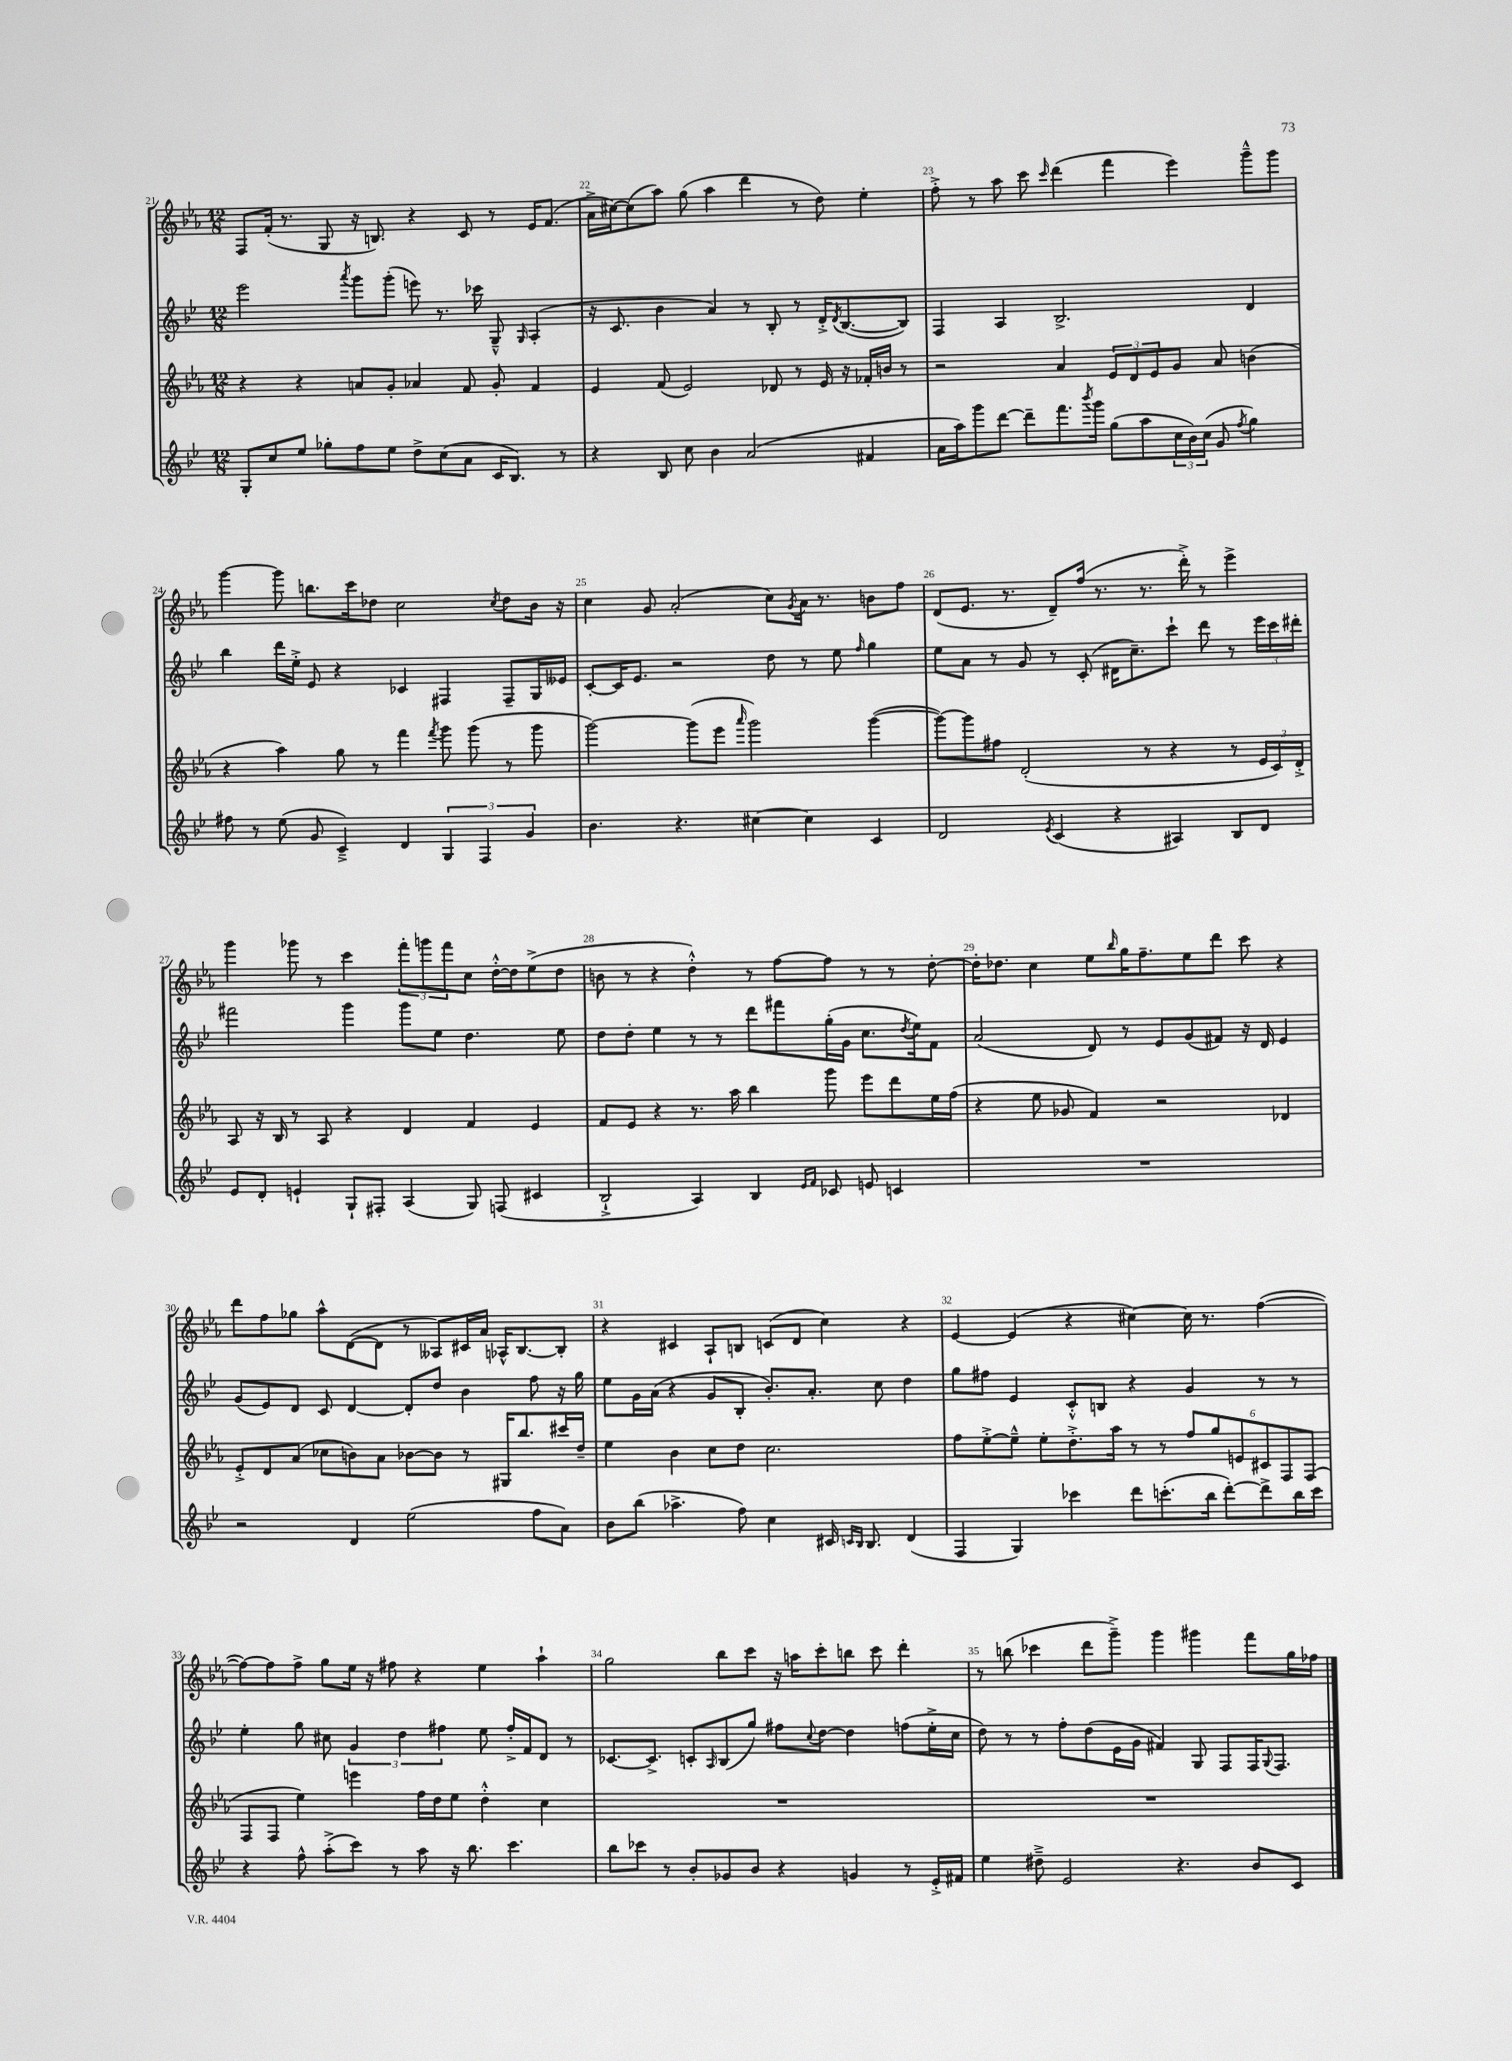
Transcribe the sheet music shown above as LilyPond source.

<<
\new StaffGroup <<
\new Staff = "s0" {
    \clef treble \key ees \major \numericTimeSignature \time 12/8
    f8 f'16-.( r8. g8 r16 b8.) r4 c'8 r8 ees'16 f'8.( |
    aes'16-> cis''16~) cis''8( aes''8) g''8( aes''4 d'''4 r8 d''8) ees''4-. |
    f''8-.-> r8 aes''8 c'''8 \grace { c'''16 } d'''4( f'''4 ees'''4) g'''8---^ g'''8 |
    g'''4~ g'''8 b''8. c'''16 des''8 c''2 \acciaccatura { c''8 } des''8 bes'16 r16 |
    c''4 g'8 aes'2-.( c''8) \acciaccatura { g'8 } aes'16 r8. b'8 f''8 |
    d'8( ees'8. r8. d'8--) f''16( r8. r8. d'''16-.->) r8 ees'''4-> |
    g'''4 ges'''8 r8 c'''4 \tuplet 3/2 { f'''8-. g'''8 f'''8 } c''8 d''16~-.-^ d''16 ees''8->( d''8 |
    b'8 r8 r4 d''4-.-^) r8 f''8~ f''8 r8 r8 d''8~-. |
    d''16-. des''8. c''4 ees''8 \grace { bes''16 } g''16 f''8.-- ees''8 d'''8 c'''8 r4 |
    d'''8 f''8 ges''8 aes''8-^ d'8~( d'8 r8 aeses8) cis'16 aes'16 aes16-^ bes8.~ bes8-. |
    r4 cis'4 aes8-! b8 c'8( d'8 c''4) r4 |
    ees'4~ ees'4( r4 cis''4~) cis''16 r8. f''4~( |
    f''8~) f''8 f''8-> g''8 ees''16 r16 fis''8 r4 ees''4 aes''4-! |
    g''2 bes''8 c'''8 r16 a''16 c'''8-. b''8 c'''8 d'''4-. |
    r8 b''8( ces'''4 d'''8 g'''8--->) g'''4 gis'''4 f'''8 g''16 fes''16 \bar "|." |
}
\new Staff = "s1" {
    \clef treble \key bes \major \numericTimeSignature \time 12/8
    ees'''2 \acciaccatura { a'''8 } g'''8 g'''8-.( e'''8) r8. ces'''16 g8---^ \grace { g16 } a4-.( |
    r16 c'8. bes'4 a'4) r8 bes8-. r8 d'16-.-> \acciaccatura { d'8 } bes8.~( bes8) |
    f4 a4 bes2.-> d'4 |
    bes''4 d'''16 ees''16-.-> ees'8 r4 ces'4 fis4 fis8-- g16 eeses'16 |
    c'8~-. c'16 ees'8. r2 d''8 r8 ees''8 \grace { f''16 } g''4 |
    ees''8 a'8 r8 g'8 r8 c'8-.( dis'16 c''8.--) c'''8-! d'''8 r8 \tuplet 3/2 { ees'''16 c'''16 dis'''16-. } |
    fis'''2 g'''4 g'''8 ees''8 d''4. ees''8 |
    d''8 d''8-. ees''4 r8 r8 d'''8 fis'''8 g''16-.( g'16 c''8. \acciaccatura { d''8 } ees''16) f'8 |
    a'2( d'8) r8 ees'8 g'8( fis'8) r16 d'16 ees'4 |
    g'8( ees'8) d'8 c'8 d'4~ d'8-. d''8 bes'4 f''8 r16 g''16 |
    ees''8 g'16 a'16( r4 g'8 bes8-. bes'8.-.) a'8.-. c''8 d''4 |
    g''8 fis''8 ees'4 c'8-.-^ b8 r4 g'4 r8 r8 |
    ees''4-. g''8 cis''8 \tuplet 3/2 { g'4 d''4 fis''4 } ees''8 fis''16-.-> f'16 d'8 r8 |
    ces'8.~ ces'8.-> c'8-. \grace { a16 } bes8( g''8) fis''8 \appoggiatura { c''8 } d''8~ d''4 f''8( ees''16-.-> c''16 |
    d''8) r8 r8 f''8-. d''8( ees'16 g'16 fis'4) g8 f8 f16 \appoggiatura { g8 } f8. \bar "|." |
}
\new Staff = "s2" {
    \clef treble \key ees \major \numericTimeSignature \time 12/8
    r4 r4 a'8 g'8-. aes'4 f'8 g'8-. f'4 |
    ees'4 f'8( ees'2) des'8 r8 ees'16 r16 fes'16-. b'16 r8 |
    r2 aes'4 \tuplet 3/2 { ees'8 d'8 ees'8 } g'8 aes'8 b'4( |
    r4 aes''4) g''8 r8 f'''4 \acciaccatura { f'''8 } g'''8 g'''8( r8 g'''8 |
    g'''2~) g'''8( ees'''8 \grace { aes'''16 } g'''2) g'''4~( |
    g'''8~) g'''8 fis''8 d'2-.( r8 r4 r8 \tuplet 3/2 { ees'16 c'16) d'16-.-> } |
    aes8 r16 bes16 r8 aes8 r4 d'4 f'4 ees'4 |
    f'8 ees'8 r4 r8. aes''16 bes''4 g'''8 ees'''8 d'''8 ees''16 f''16( |
    r4 ees''8 ges'8 f'4) r2 des'4 |
    ees'8-.-> d'8 aes'8( ces''8 b'8) aes'8 bes'8~ bes'8 r8 gis16 bes''8. cis'''16 d''16-- |
    ees''4 bes'4 c''8 d''8 c''2. |
    f''8 ees''8~-.-> ees''8---^ ees''8-. d''8.-.-> aes''16 r8 r8 \tuplet 6/4 { f''8 g''8 e'8 cis'8 f8 f8( } |
    f8 f8 ees''4) e'''4 f''16 d''16 ees''8 d''4-.-^ c''4 |
    R1. |
    R1. \bar "|." |
}
\new Staff = "s3" {
    \clef treble \key bes \major \numericTimeSignature \time 12/8
    g8-. c''8 ees''8 ges''8-. f''8 ees''8 d''8-> c''8( a'8 c'16 bes8.) r8 |
    r4 bes8 c''8 bes'4 a'2( fis'4 |
    a'16 a''16) g'''8 d'''8~ d'''8-- f'''8. \acciaccatura { bes'''8 } g'''16 g''8( a''8 \tuplet 3/2 { c''16 bes'16) c''16( } g'8 \acciaccatura { f''8 } g''4) |
    fis''8 r8 ees''8( g'8 c'4--->) d'4 \tuplet 3/2 { g4 f4 g'4 } |
    bes'4. r4. cis''4~ cis''4 c'4 |
    d'2 \acciaccatura { ees'8 } c'4( r4 ais4) bes8 d'8 |
    ees'8 d'8-. e'4-! g8-! fis8-. a4( g8) f8( cis'4 |
    bes2-!-> a4) bes4 \grace { ees'16 f'16 } ces'8 e'8 c'4 |
    R1. |
    r2 d'4 ees''2( f''8 a'8) |
    bes'8 bes''8( aes''4.-> f''8) c''4 cis'16 \grace { c'16 bes16 } bes8. d'4( |
    f4 g4) ces'''4 d'''8 c'''8.-.( bes''16 d'''8~-.) d'''8-> bes''16 c'''16 |
    r4 f''8-^ a''8-.->( c'''8) r8 a''8 r16 bes''8. c'''4. |
    bes''8 ces'''8 r8 bes'8-. ges'8 bes'8 r4 g'4 r8 ees'16-.-> fis'16 |
    ees''4 dis''8---> ees'2 r4. bes'8 c'8 \bar "|." |
}
>>
>>
\layout { \context { \Score currentBarNumber = #21 \override BarNumber.break-visibility = ##(#f #t #t) barNumberVisibility = #all-bar-numbers-visible } }
